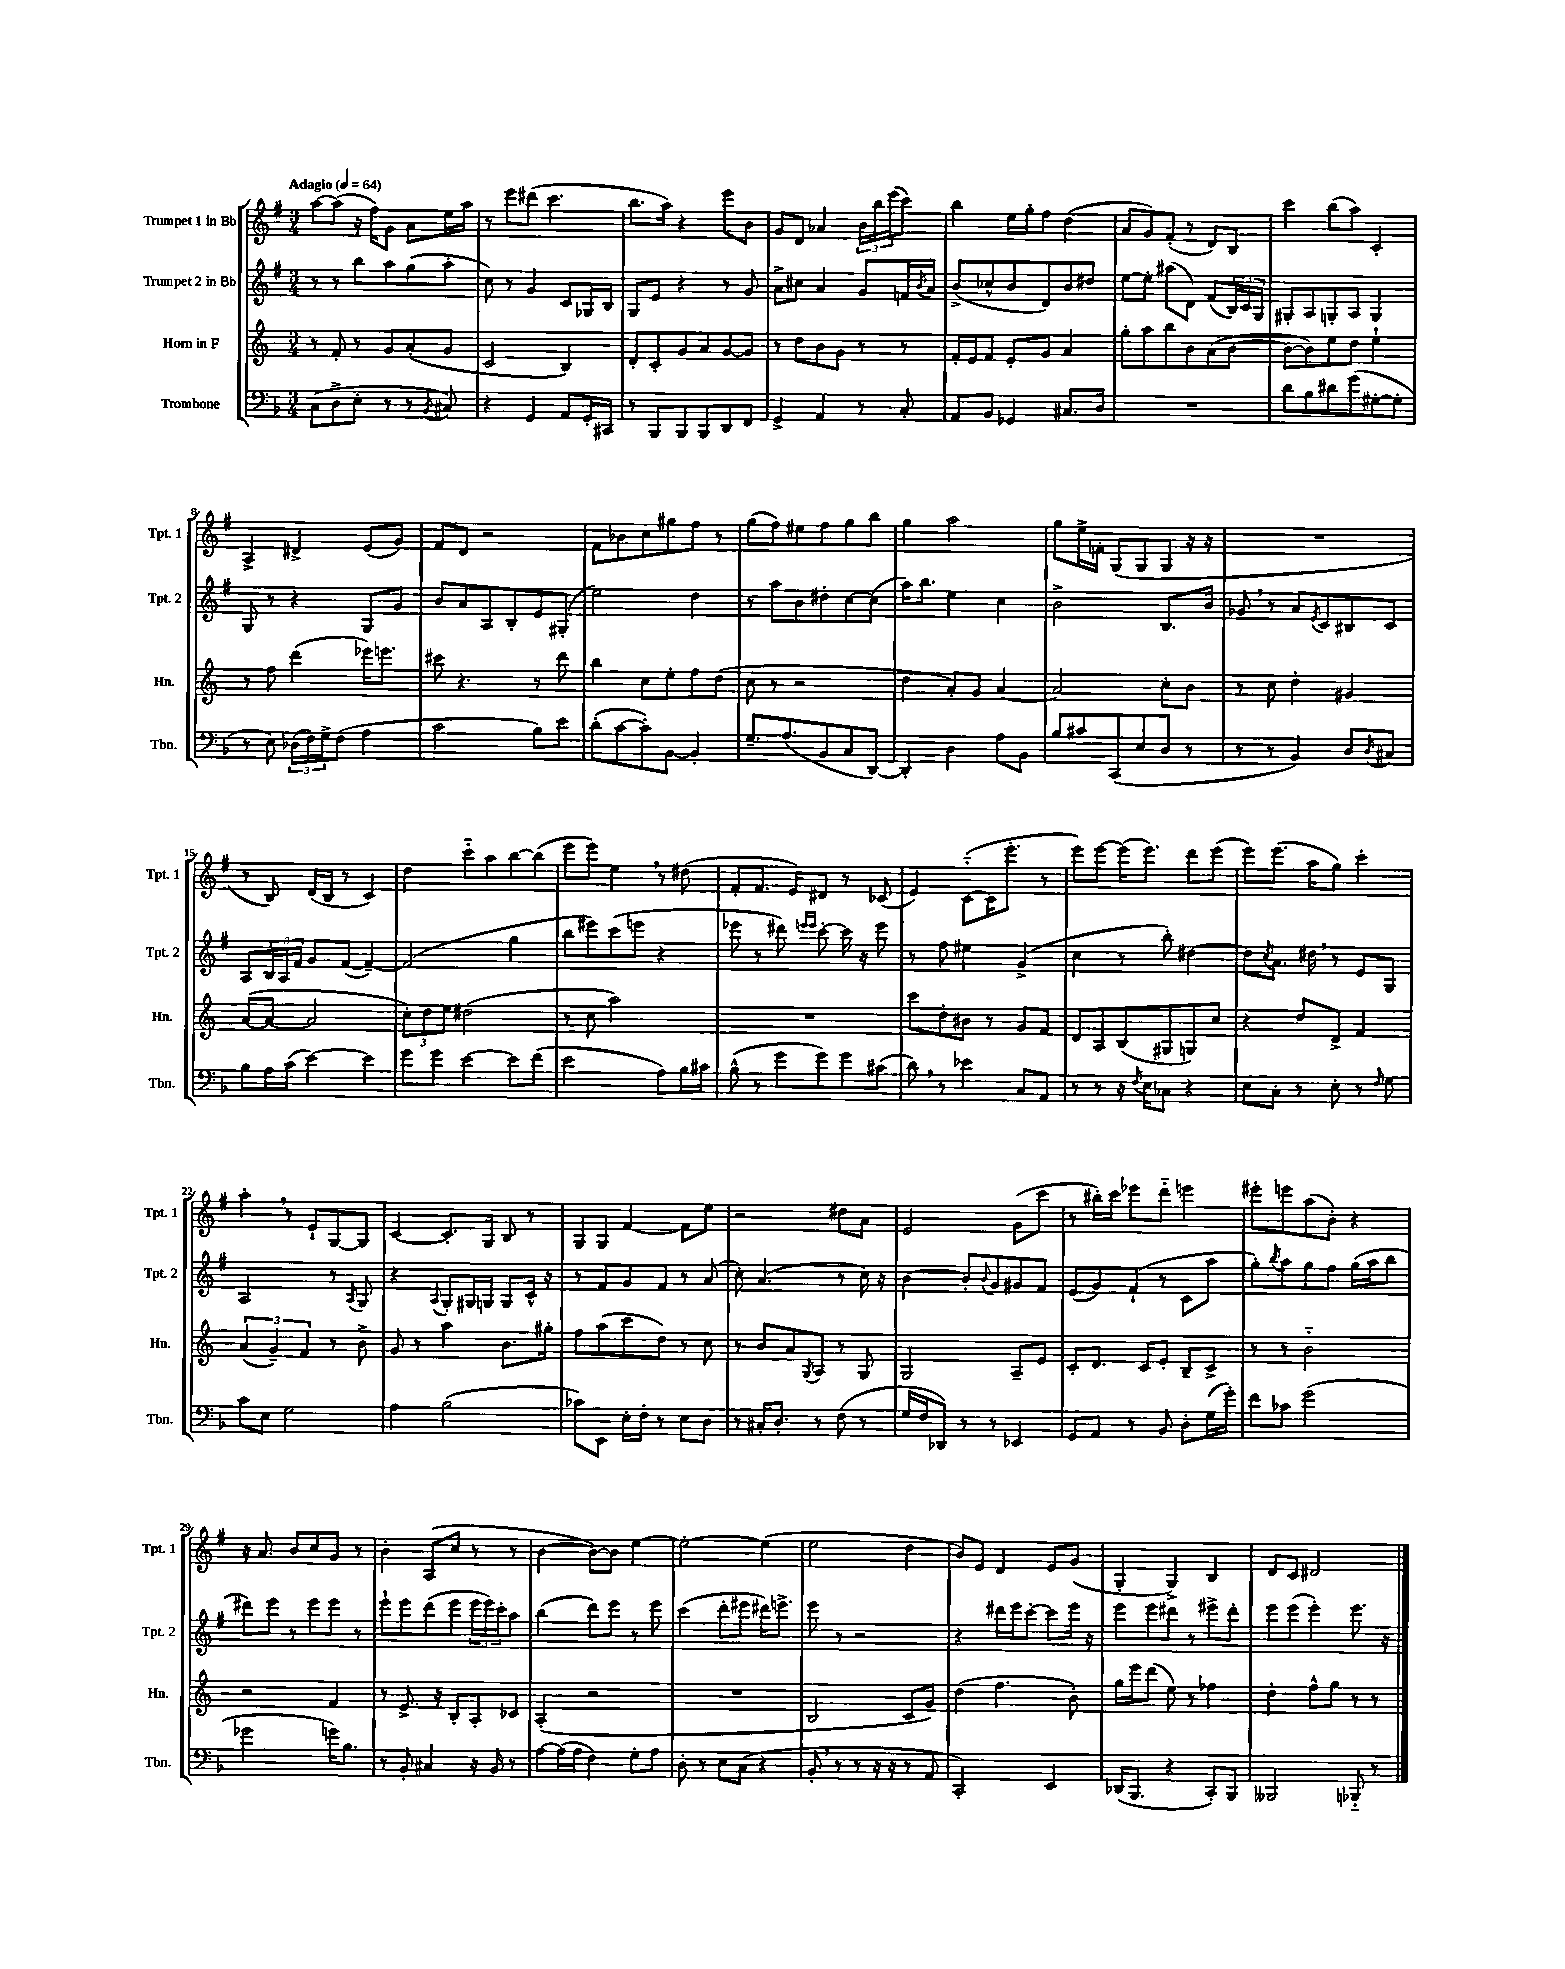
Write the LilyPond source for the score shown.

<<
\new StaffGroup <<
\new Staff = "s0" \with { instrumentName = "Trumpet 1 in Bb" shortInstrumentName = "Tpt. 1" } {
    \clef treble \key g \major \numericTimeSignature \time 3/4 \tempo "Adagio" 4 = 64
    a''8~ a''8( r16 fis''16) g'8 a'8 e''16 a''16 |
    r8 e'''8 dis'''8( c'''4. |
    b''8. a''16) r4 e'''8 b'8 |
    g'8 d'8 aes'4 \tuplet 3/2 { b'16 b''16 e'''16( } c'''8) |
    b''4 e''16 g''16-. fis''8 d''4( |
    a'8 g'8) fis'8-.( r8 d'8) b8 |
    c'''4 b''8( a''8) c'4-. |
    a4-> dis'4-> e'8( g'8) |
    fis'8 d'8 r2 |
    fis'8 bes'8 c''8 gis''8 fis''8 r8 |
    g''8( fis''8) eis''8 fis''8 g''8 b''8 |
    g''4 a''2 |
    g''8 e''16-> f'16-. g8( g8 g8 r16 r16 |
    R2. |
    r8 b8) d'16( b16 r8 c'4) |
    d''4 c'''8-_ a''8 b''8~ b''8( |
    e'''8 e'''8) e''4 \breathe r8 dis''8( |
    fis'8-. fis'8. e'16) dis'8 r8 ces'8( |
    e'4) c'8~-_( c'16 e'''8.-. r8 |
    e'''8) e'''8~ e'''16( e'''8.) d'''8 e'''8( |
    e'''8) e'''8.( a''16 g''8) c'''4-. |
    a''4-. \breathe r8 e'8-! g8~ g8 |
    c'4~ c'8.-. g16 b8 r8 |
    g8 g8 fis'4~ fis'8 e''8 |
    r2 dis''8 a'8 |
    e'2 g'8( c'''8 |
    r8 bis''16-.) c'''16 ees'''8 d'''8-_ e'''4 |
    eis'''8-. e'''8 a''8( b'8-.) r4 |
    r16 a'8. b'8 c''8 g'8 r8 |
    b'4-. a8( c''8 r8 r8 |
    b'4~ b'8~) b'8 e''4~ |
    e''2~-. e''4( |
    e''2 d''4 |
    b'8) e'8 d'4 e'8 g'8( |
    g4-. g4->) b4 |
    d'8 c'8 dis'2 \bar "|." |
}
\new Staff = "s1" \with { instrumentName = "Trumpet 2 in Bb" shortInstrumentName = "Tpt. 2" } {
    \clef treble \key g \major \numericTimeSignature \time 3/4
    r8 r8 b''8 a''8 g''8( a''8-. |
    c''8) r8 g'4 c'8 ges16 b16 |
    g8 e'8 r4 r8 g'8 |
    a'8-> cis''8 a'4 g'8 f'16 \acciaccatura { b'8 } a'16 |
    b'8->( ces''8-^ b'8 d'8) b'8 dis''8 |
    e''8~ e''8-. ais''8( d'8) fis'8( \tuplet 3/2 { b16) c'16 g16 } |
    gis8-. a8 g8-. a8 g4 |
    g8 r8 r4 g8 g'8 |
    b'8 a'8 a8 b8-. e'8 gis8-.( |
    e''2) d''4 |
    r8 a''8 b'8 dis''8-. c''8~ c''8( |
    a''16) b''8. e''4 c''4 |
    b'2-> b8. b'16 |
    ges'8 \breathe r8 a'8 \acciaccatura { e'8 } c'8 bis8 c'8 |
    a8 \tuplet 3/2 { b16 a16 fis'16 } g'8 fis'8~( fis'4~--) |
    fis'2( g''4 |
    b''8 eis'''8) c'''8( e'''8 r4 |
    ees'''8 r8 dis'''8) \grace { e'''16 e'''16 } c'''8~-. c'''16 r16 e'''8 |
    r8 fis''8 eis''4 g'4->( |
    c''4 r8 b''8-.) dis''4~ |
    dis''8 \acciaccatura { c''8 } a'8. dis''16 \breathe r8 e'8 g8 |
    a2 r8 \acciaccatura { a8 } g8 |
    r4 \appoggiatura { a8 } g8-. gis16 g16 g8 c'16-^ r16 |
    r8 fis'8 g'8 fis'8 r8 a'8( |
    c''8-.) a'4.( r8 c''16) r16 |
    b'4~ b'8-. \appoggiatura { b'8 } g'8 gis'8 fis'8 |
    e'8( g'8) fis'8-!( r8 c'8 a''8 |
    g''8-.) \acciaccatura { b''8 } a''8 g''8 fis''8 g''16( a''16 b''8 |
    dis'''8) e'''8 r8 e'''8 e'''8 r8 |
    e'''8-! e'''8 d'''8( e'''8 \tuplet 3/2 { e'''16 e'''16) c'''16-. } a''8 |
    b''4( d'''8) e'''8 r8 e'''8 |
    c'''4( d'''8-. eis'''8 dis'''16) e'''8.-> |
    e'''8 r8 r2 |
    r4 dis'''16 e'''16 c'''8~-. c'''8 e'''16 r16 |
    e'''8 e'''8 dis'''8 r8 eis'''8-> dis'''8-. |
    e'''8 e'''8( e'''4-.) e'''8. r16 \bar "|." |
}
\new Staff = "s2" \with { instrumentName = "Horn in F" shortInstrumentName = "Hn." } {
    \clef treble \key c \major \numericTimeSignature \time 3/4
    r8 f'8-. r8 g'8 a'8-.( g'8 |
    c'2 b4) |
    d'8-. c'8-. g'8 a'8 g'8~ g'8 |
    r8 d''8 b'8 g'8 r8 r8 |
    f'16-. e'16 f'8 e'8-. g'8 a'4 |
    g''8-. a''8 b''8 b'8 a'8( b'8~ |
    b'8~ b'8) e''8 d''8 e''4-! |
    r8 f''8 d'''4( ees'''16) e'''8. |
    cis'''8 r4. r8 d'''8 |
    b''4 c''8 e''8-. f''8 d''8( |
    c''8 r8 r2 |
    d''4 a'8-.) g'8 a'4~ |
    a'2 c''8-. b'8 |
    r8 c''8 d''4-. gis'4 |
    a'8~( a'8~ a'2 |
    \tuplet 3/2 { c''8-.) d''8 e''8 } dis''2( |
    r8 c''8 a''2) |
    R2. |
    c'''8 d''8-. bis'8 r8 g'8 f'8 |
    d'8 a8 b8( gis8 g8) c''8 |
    r4 d''8 d'8-> f'4 |
    \tuplet 3/2 { a'4( g'4--) f'4 } r8 b'8-> |
    g'8 r8 a''4 b'8. gis''16-. |
    f''8 a''8( c'''8 d''8) r8 c''8 |
    r8 b'8 a'8 \acciaccatura { g8 } a8 r8 g8 |
    g2 a8-- e'8 |
    c'8-. d'8. c'16 e'8-. b8-- c'8-> |
    r8 r8 b'2-_ |
    r2 f'4 |
    r8 e'8.-> r16 b8-. a8-. ces'8 |
    a4-.( r2 |
    R2. |
    b2 c'8 g'8) |
    d''4( f''4. b'8-.) |
    g''16 e'''16 d'''8( e''8) r8 fes''4 |
    d''4-. f''8-^ g''8 r8 r8 \bar "|." |
}
\new Staff = "s3" \with { instrumentName = "Trombone" shortInstrumentName = "Tbn." } {
    \clef bass \key f \major \numericTimeSignature \time 3/4
    c8( d8-> e8-. r8 r8 \acciaccatura { bes,8 } cis8) |
    r4 g,4 a,8 g,16-. cis,16 |
    r8 bes,,8 bes,,8 bes,,8 d,8 f,8 |
    g,4-> a,4 r8 c8-. |
    a,8 bes,8 ges,4 cis8. d16 |
    R2. |
    d'8 bes8 dis'8 g'8( gis8~-. gis8-. |
    r8 e8) \tuplet 3/2 { des16( f16) g16-> } f8( a4 |
    c'2 bes8) e'8 |
    d'8-.( c'8~ c'8-.) bes,8~ bes,4-. |
    g8.-- a8.( bes,8 c8 d,8~) |
    d,4-. d4 a8 bes,8 |
    bes8 cis'8 c,8( e8 d8 r8 |
    r8 r8 bes,4) d8 \acciaccatura { d8 } cis8 |
    bes8 a16 c'16( e'4~) e'4 |
    g'8 g'8 e'4~ e'8 f'8( |
    e'2 a8) bes16 cis'16 |
    bes8-^( r8 g'8 g'8) g'8 cis'8( |
    d'8) \breathe r8 ees'4 c8 a,8 |
    r8 r8 r16 \acciaccatura { f8 } e16 ces8 r4 |
    e8 c8-. r8 e8-. r8 \grace { f16 } g8 |
    c'8 e8 g2 |
    a4 bes2( |
    ces'8) e,8 e16-. f16-. r8 e8 d8 |
    r8 cis16-. d8.-. r8 f8( r8 |
    g16 f16 des,8) r8 r8 ees,4 |
    g,8 a,8 r8 bes,8 d8-. g16( g'16-.) |
    f'8 ces'8 g'2( |
    ges'2 g'16) bes8. |
    r8 bes,8-. cis4 r16 bes,16 r8 |
    a8~ a16( a16 f4) g8-. a8 |
    d8-. r8 e8 c8( r4 |
    bes,8-. \breathe r8 r8 r16 r16 r8 a,8 |
    c,2-.) e,4 |
    des,16( bes,,8. r4 c,8-.) bes,,8 |
    beses,,2 bes,,8-_ r8 \bar "|." |
}
>>
>>
